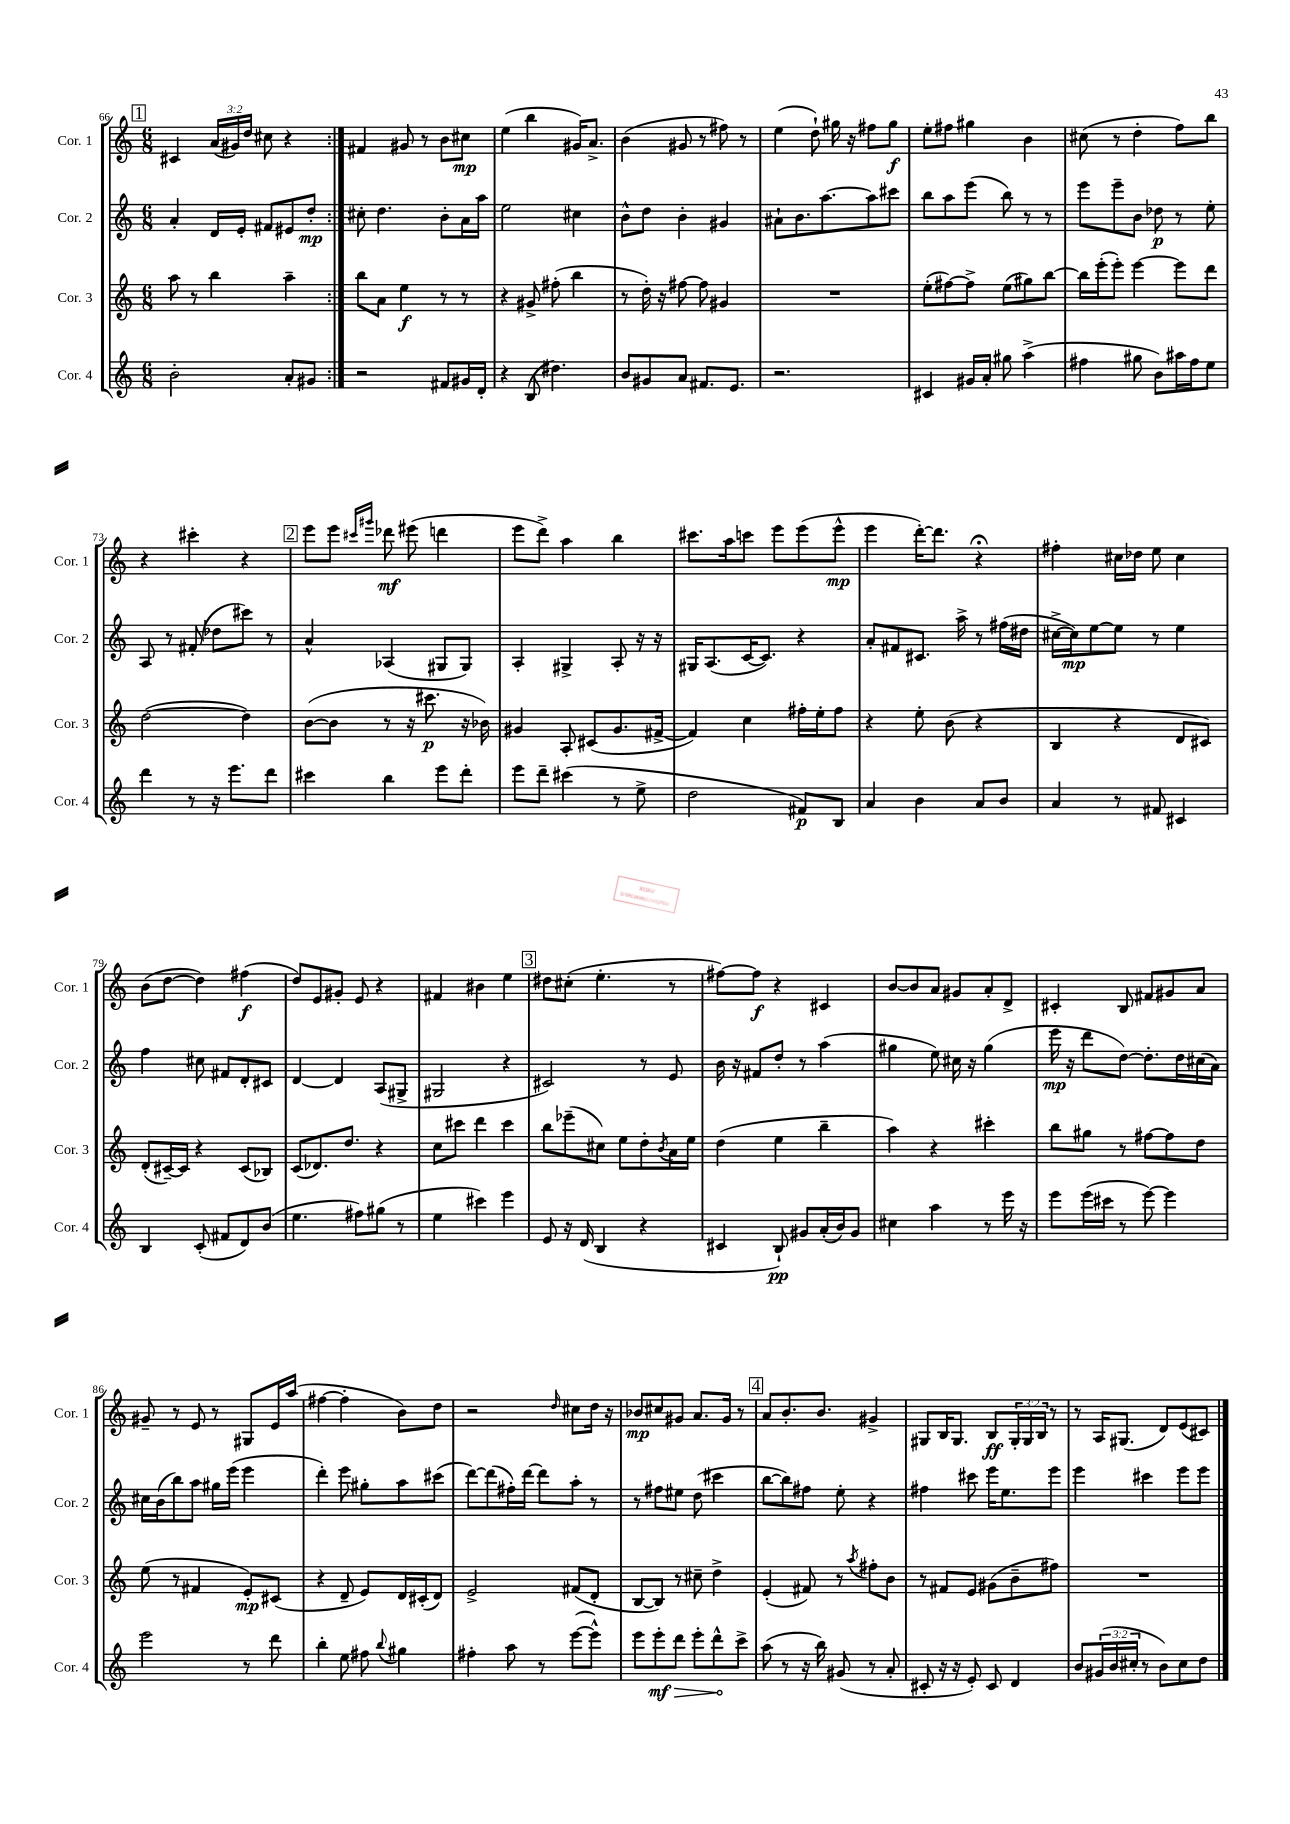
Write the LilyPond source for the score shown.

<<
\new StaffGroup <<
\new Staff = "s0" \with { instrumentName = "Cor. 1" shortInstrumentName = "Cor. 1" } {
    \clef treble \key c \major \numericTimeSignature \time 6/8 \override Staff.TupletNumber.text = #tuplet-number::calc-fraction-text
    \repeat volta 2 { \mark \markup { \box "1" } cis'4 \tuplet 3/2 { a'16( gis'16) d''16 } cis''8 r4 | }
    fis'4 gis'8 r8 b'8 cis''8\mp |
    e''4( b''4 gis'16) a'8.-> |
    b'4( gis'8 r8 fis''8) r8 |
    e''4( d''8-!) gis''16 r16 fis''8 gis''8\f |
    e''8-. fis''8 gis''4 b'4 |
    cis''8( r8 d''4-. f''8) b''8 |
    r4 cis'''4-. r4 |
    \mark \markup { \box "2" } e'''8 e'''8 \grace { cis'''16 gis'''16 } des'''8\mf eis'''8( d'''4 |
    e'''8 d'''8->) a''4 b''4 |
    cis'''8. a''16 c'''8 e'''8 e'''8( e'''8-^\mp |
    e'''4 d'''16~-.) d'''8. r4\fermata |
    fis''4-. cis''16 des''16 e''8 cis''4 |
    b'8( d''8~ d''4) fis''4\f( |
    d''8) e'8 gis'8-. e'8 r4 |
    fis'4 bis'4 e''4 |
    \mark \markup { \box "3" } dis''8 cis''8-.( e''4.-. r8 |
    fis''8~) fis''8\f r4 cis'4 |
    b'8~ b'8 a'8 gis'8 a'8-. d'8-> |
    cis'4-. b8 fis'8 gis'8 a'8 |
    gis'8-- r8 e'8 r8 gis8 e'16 a''16( |
    fis''4~ fis''4-. b'8) d''8 |
    r2 \grace { d''16 } cis''8 d''16 r16 |
    bes'8\mp cis''8 gis'8 a'8. gis'16 r8 |
    \mark \markup { \box "4" } a'8 b'8.-. b'8. gis'4-> |
    gis8 b16 gis8. b8\ff \tuplet 3/2 { gis16-. gis16 b16 } r8 |
    r8 a16 gis8.( d'8) e'8( cis'8) \bar "|." |
}
\new Staff = "s1" \with { instrumentName = "Cor. 2" shortInstrumentName = "Cor. 2" } {
    \clef treble \key c \major \numericTimeSignature \time 6/8
    \repeat volta 2 { \mark \markup { \box "1" } a'4-. d'16 e'16-. fis'8 eis'8 d''8-.\mp | }
    cis''8-. d''4. b'8-. a'16 a''16 |
    e''2 cis''4 |
    b'8-^ d''8 b'4-. gis'4 |
    ais'8-! b'8. a''8.~ a''8 cis'''8 |
    b''8 a''8 e'''8( b''8) r8 r8 |
    e'''8 e'''8-- b'8 des''8\p r8 e''8-. |
    a8 r8 fis'8-.( des''8 cis'''8) r8 |
    \mark \markup { \box "2" } a'4-^ aes4( gis8 gis8) |
    a4-. gis4-> a8-. r16 r16 |
    gis16 a8.( c'16~ c'8.) r4 |
    a'8-. fis'8 cis'8. a''16-> r8 fis''16( dis''16 |
    cis''16~-> cis''16\mp) e''8~ e''8 r8 e''4 |
    f''4 cis''8 fis'8 d'8-. cis'8 |
    d'4~ d'4 a8( gis8-> |
    gis2 r4 |
    \mark \markup { \box "3" } cis'2) r8 e'8 |
    b'16 r16 fis'8 d''8-. r8 a''4( |
    gis''4 e''8) cis''16 r16 gis''4( |
    e'''16\mp r16 d'''8 d''8~) d''8.-. d''16 cis''16( a'16) |
    cis''16 b'16( b''8) a''8 gis''16 e'''16( e'''4 |
    d'''4-.) e'''8 gis''8-. a''8 cis'''8( |
    d'''8~) d'''8( fis''16-.) d'''16~ d'''8 a''8-. r8 |
    r8 fis''8 eis''8 d''8( cis'''4 |
    \mark \markup { \box "4" } b''8~ b''8) fis''8 e''8-. r4 |
    fis''4 cis'''8 e'''16 e''8. e'''8 |
    e'''4 cis'''4 e'''8 e'''8 \bar "|." |
}
\new Staff = "s2" \with { instrumentName = "Cor. 3" shortInstrumentName = "Cor. 3" } {
    \clef treble \key c \major \numericTimeSignature \time 6/8
    \repeat volta 2 { \mark \markup { \box "1" } a''8 r8 b''4 a''4-- | }
    b''8 a'8 e''4\f r8 r8 |
    r4 gis'8-> fis''8-.( b''4 |
    r8 d''16-.) r16 fis''8~ fis''8 gis'4 |
    R2. |
    e''8-.( fis''8~) fis''8-> e''8( gis''8) b''8~ |
    b''16 e'''16-.( e'''8-.) e'''4~ e'''8 d'''8 |
    d''2~( d''4) |
    \mark \markup { \box "2" } b'8~( b'8 r8 r16 cis'''8.\p r16 bes'16) |
    gis'4 a8-. cis'8( gis'8. fis'16~-> |
    fis'4) c''4 fis''16-. e''16-. fis''8 |
    r4 e''8-. b'8( r4 |
    b4 r4 d'8 cis'8) |
    d'8-.( cis'16~--) cis'16 r4 cis'8( bes8) |
    c'8( des'8.) d''8. r4 |
    c''8 cis'''8 d'''4 cis'''4 |
    \mark \markup { \box "3" } b''8 ees'''8--( cis''8) e''8 d''8-. \acciaccatura { b'8 } a'16 e''16 |
    d''4( e''4 b''4-- |
    a''4) r4 cis'''4-. |
    b''8 gis''8 r8 fis''8~ fis''8 d''8 |
    e''8( r8 fis'4 e'8-.\mp) cis'8( |
    r4 d'8-- e'8) d'16 cis'16-.( d'8) |
    e'2-> fis'8( d'8-. |
    b8~ b8) r8 cis''8-- d''4-> |
    \mark \markup { \box "4" } e'4-.( fis'8) r8 \acciaccatura { a''8 } fis''8-. b'8 |
    r8 fis'8 e'8 gis'8( b'8-- fis''8) |
    R2. \bar "|." |
}
\new Staff = "s3" \with { instrumentName = "Cor. 4" shortInstrumentName = "Cor. 4" } {
    \clef treble \key c \major \numericTimeSignature \time 6/8 \override Staff.TupletNumber.text = #tuplet-number::calc-fraction-text
    \repeat volta 2 { \mark \markup { \box "1" } b'2-. a'8-. gis'8 | }
    r2 fis'8 gis'16 d'16-. |
    r4 b8( dis''4.) |
    b'8 gis'8 a'8 fis'8. e'8. |
    r2. |
    cis'4 gis'16 a'16-. gis''8 a''4->( |
    fis''4 gis''8 b'8) ais''16 fis''16 e''8 |
    d'''4 r8 r16 e'''8. d'''8 |
    \mark \markup { \box "2" } cis'''4 b''4 e'''8 d'''8-. |
    e'''8 d'''8-- cis'''4( r8 e''8-> |
    d''2 fis'8\p) b8 |
    a'4 b'4 a'8 b'8 |
    a'4 r8 fis'8 cis'4 |
    b4 c'8-.( fis'8 d'8) b'8( |
    e''4. fis''8) gis''8( r8 |
    e''4 cis'''4) e'''4 |
    \mark \markup { \box "3" } e'8 r16 d'16( b4 r4 |
    cis'4 b8-!\pp) gis'8 a'16-.( b'16) gis'8 |
    cis''4 a''4 r8 e'''16 r16 |
    e'''8 e'''16( cis'''16 r8 e'''8~) e'''4 |
    e'''2 r8 d'''8 |
    b''4-. e''8 fis''8 \appoggiatura { b''8 } gis''4 |
    fis''4-. a''8 r8 e'''8~( e'''8-^) |
    e'''8 \once \override Hairpin.circled-tip = ##t e'''8-.\mf\> d'''8 e'''8-. d'''8-^\! c'''8-> |
    \mark \markup { \box "4" } a''8( r8 r16 b''16) gis'8( r8 a'8-. |
    cis'8-. r16 r16 e'8-.) cis'8 d'4 |
    b'8 \tuplet 3/2 { gis'16( b'16 cis''16-. } r8 b'8) cis''8 d''8 \bar "|." |
}
>>
>>
\layout { \context { \Score currentBarNumber = #66 } }
